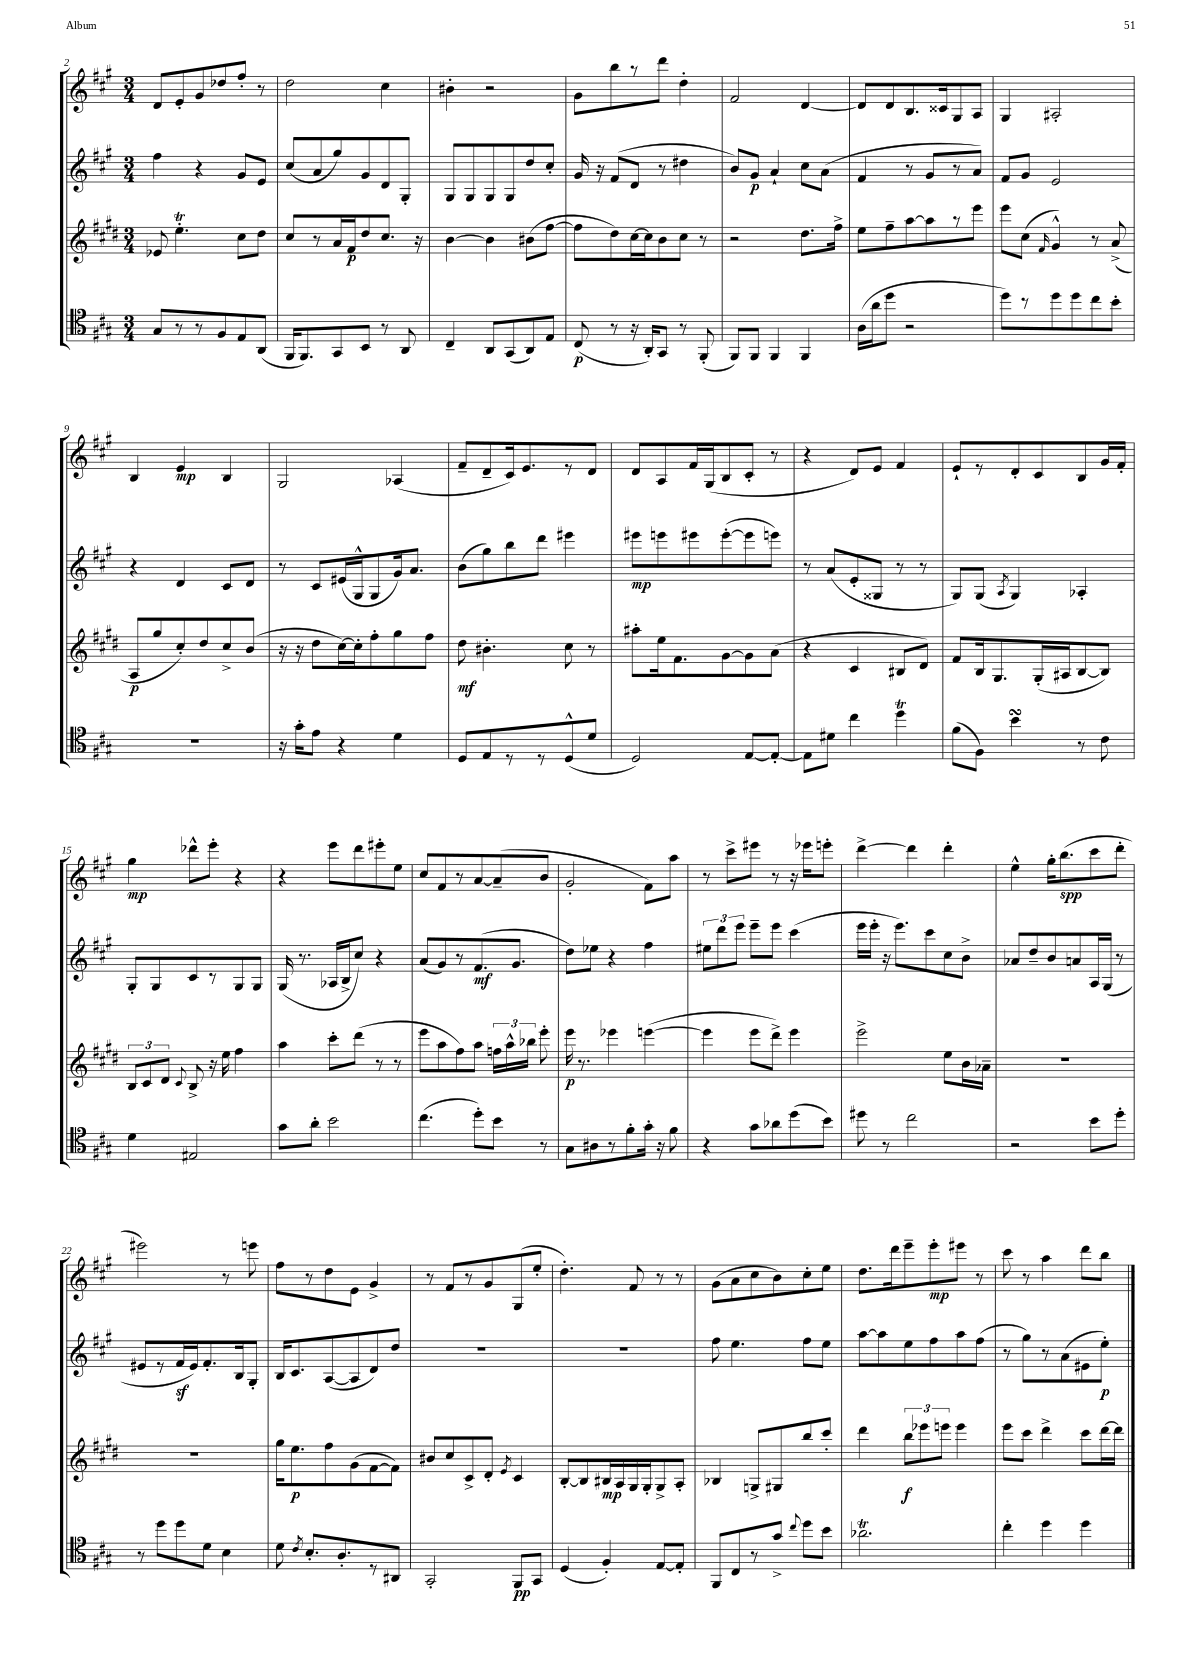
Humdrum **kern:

**kern	**dynam	**kern	**dynam	**kern	**dynam	**kern	**dynam
*part4	*part4	*part3	*part3	*part2	*part2	*part1	*part1
*staff4	*staff4	*staff3	*staff3	*staff2	*staff2	*staff1	*staff1
*clefC4	*	*clefG2	*	*clefG2	*	*clefG2	*
*k[f#c#g#]	*	*k[f#c#g#d#]	*	*k[f#c#g#]	*	*k[f#c#g#]	*
*M3/4	*	*M3/4	*	*M3/4	*	*M3/4	*
=2	=2	=2	=2	=2	=2	=2	=2
8G#/L	.	8e-X/	.	4ff#\	.	8d/L	.
8r	.	4.eeT'\	.	.	.	8e'/	.
8r	.	.	.	4r	.	8g#/	.
8F#/	.	.	.	.	.	8dd-X/	.
8E/	.	8cc#\L	.	8g#/L	.	8ff#'/J	.
(8AA/J	.	8dd#\J	.	8e/J	.	8r	.
=3	=3	=3	=3	=3	=3	=3	=3
16FF#/KL	.	8cc#/L	.	(8cc#/L	.	2dd\	.
8.FF#/)	.	.	.	.	.	.	.
.	.	8r	.	8a/	.	.	.
8GG#/	.	16a/L	.	8gg#/)	.	.	.
.	.	16f#/J	p	.	.	.	.
8BB/J	.	8dd#/	.	8g#/	.	.	.
8r	.	8.cc#/J	.	8d/	.	4cc#\	.
8AA/	.	.	.	8G#'/J	.	.	.
.	.	16r	.	.	.	.	.
=4	=4	=4	=4	=4	=4	=4	=4
4C#~/	.	[4b\	.	8G#/L	.	4b#X'\	.
.	.	.	.	8G#/	.	.	.
8AA/L	.	4b\]	.	8G#/	.	2r	.
(8GG#/	.	.	.	8G#/	.	.	.
8AA/)	.	(8b#X\L	.	8dd/	.	.	.
8E/J	.	[8ff#\J	.	8cc#'/J	.	.	.
=5	=5	=5	=5	=5	=5	=5	=5
(8C#/	p	8ff#\L]	.	16g#/	.	8g#\L	.
.	.	.	.	16r	.	.	.
8r	.	8dd#\)	.	(8f#/L	.	8bb\	.
16r	.	[16cc#\L	.	8d/J	.	8r	.
16AA'/KL)	.	16cc#\J]	.	.	.	.	.
8GG#/J	.	8b\	.	8r	.	8ddd\J	.
8r	.	8cc#\J	.	4dd#X\	.	4dd'\	.
(8FF#'/	.	8r	.	.	.	.	.
=6	=6	=6	=6	=6	=6	=6	=6
8FF#/L)	.	2r	.	8b/L)	.	2f#/	.
8FF#/J	.	.	.	8g#/J	p	.	.
4FF#/	.	.	.	4a`/	.	.	.
4FF#/	.	8.dd#\L	.	8cc#\L	.	[4d/	.
.	.	.	.	(8a\J	.	.	.
.	.	16ff#^\Jk	.	.	.	.	.
=7	=7	=7	=7	=7	=7	=7	=7
(16A\LL	.	8ee\L	.	4f#/	.	8d/L]	.
16a\J	.	.	.	.	.	.	.
8dd\J	.	8ff#~\	.	.	.	8d/	.
2r	.	[8aa\	.	8r	.	8.B/	.
.	.	8aa\]	.	8g#/L	.	.	.
.	.	.	.	.	.	16c##X/k	.
.	.	8r	.	8r	.	8G#/	.
.	.	8eee\J	.	8a/J)	.	8A/J	.
=8	=8	=8	=8	=8	=8	=8	=8
8dd\L)	.	8eee\L	.	8f#/L	.	4G#/	.
8r	.	(8cc#\J	.	8g#/J	.	.	.
.	.	16qqf#/	.	.	.	.	.
8dd\	.	4g#^^/)	.	2e/	.	2A#X'/	.
8dd\	.	.	.	.	.	.	.
8cc#\	.	8r	.	.	.	.	.
8b'\J	.	(8a^/	.	.	.	.	.
!!LO:LB:g=z
=9	=9	=9	=9	=9	=9	=9	=9
2.r	.	8A/L	p	4r	.	4B/	.
.	.	8gg#/	.	.	.	.	.
.	.	8cc#'/)	.	4d/	.	4e/	mp
.	.	8dd#/	.	.	.	.	.
.	.	8cc#^/	.	8c#/L	.	4B/	.
.	.	(8b/J	.	8d/J	.	.	.
=10	=10	=10	=10	=10	=10	=10	=10
16r	.	16r	.	8r	.	2G#/	.
16g#'\KL	.	16r	.	.	.	.	.
8e\J	.	8dd#\L	.	8c#/L	.	.	.
4r	.	[16cc#\L)	.	(16e#X/L	.	.	.
.	.	16cc#'\J]	.	16G#^^/J	.	.	.
.	.	8ff#'\	.	8G#/	.	.	.
4d\	.	8gg#\	.	16g#/k)	.	(4A-X/	.
.	.	.	.	8.a/J	.	.	.
.	.	8ff#\J	.	.	.	.	.
=11	=11	=11	=11	=11	=11	=11	=11
8D/L	.	8dd#\	mf	(8b\L	.	8f#~/L	.
8E/	.	4.b#X'\	.	8gg#\)	.	8d~/	.
8r	.	.	.	8bb\	.	16c#/k)	.
.	.	.	.	.	.	8.e/	.
8r	.	.	.	8ddd\J	.	.	.
(8D^^/	.	8cc#\	.	4eee#X\	.	8r	.
8d/J	.	8r	.	.	.	8d/J	.
=12	=12	=12	=12	=12	=12	=12	=12
2D/)	.	8aa#X'\L	.	8eee#X\L	mp	8d/L	.
.	.	16ee\k	.	8eeen\	.	8A/	.
.	.	8.f#\	.	.	.	.	.
.	.	.	.	8eee#X\	.	16f#/L	.
.	.	.	.	.	.	(16G#/J	.
.	.	[8g#\	.	([8eee#'\	.	8B/	.
[8E/L	.	8g#\]	.	8eee#\]	.	8c#'/J	.
8E'/J_	.	(8a\J	.	8eeen\J)	.	8r	.
=13	=13	=13	=13	=13	=13	=13	=13
8E\L]	.	4r	.	8r	.	4r	.
8d#X\J	.	.	.	(8a/L	.	.	.
4cc#\	.	4c#/	.	8e'/	.	8d/L)	.
.	.	.	.	8G##X/J	.	8e/J	.
4ddT\	.	8B#X/L	.	8r	.	4f#/	.
.	.	8d#/J)	.	8r	.	.	.
=14	=14	=14	=14	=14	=14	=14	=14
(8f#\L	.	8f#/L	.	8G#/L)	.	8e`/L	.
8F#\J)	.	16B/k	.	(8G#/J	.	8r	.
.	.	8.G#/	.	.	.	.	.
.	.	.	.	8qA/	.	.	.
4bsSSS\	.	.	.	4G#/)	.	8d'/	.
.	.	(16G#'/L	.	.	.	8c#/	.
.	.	16A#X/J	.	.	.	.	.
8r	.	[8B/	.	4A-X'/	.	8B/	.
8c#\	.	8B/J])	.	.	.	16g#/L	.
.	.	.	.	.	.	16f#'/JJ	.
!!LO:LB:g=z
=15	=15	=15	=15	=15	=15	=15	=15
4d\	.	12B/L	.	8G#'/L	.	4gg#\	mp
.	.	12c#/	.	.	.	.	.
.	.	.	.	8G#/	.	.	.
.	.	12d#/J	.	.	.	.	.
.	.	8qqc#/	.	.	.	.	.
2E#X/	.	8B^/	.	8c#/	.	8ddd-X^^\L	.
.	.	16r	.	8r	.	8eee'\J	.
.	.	16ee\	.	.	.	.	.
.	.	4ff#\	.	8G#/	.	4r	.
.	.	.	.	8G#/J	.	.	.
=16	=16	=16	=16	=16	=16	=16	=16
8g#\L	.	4aa\	.	(16G#/	.	4r	.
.	.	.	.	8.r	.	.	.
8a'\J	.	.	.	.	.	.	.
2b\	.	8ccc#'\L	.	16A-X/LL	.	8eee\L	.
.	.	.	.	16B^/J	.	.	.
.	.	(8ddd#\J	.	8cc#/J)	.	8ddd\	.
.	.	8r	.	4r	.	8eee#X'\	.
.	.	8r	.	.	.	8ee\J	.
=17	=17	=17	=17	=17	=17	=17	=17
(4.cc#\	.	8eee\L	.	(8a/L	.	8cc#/L	.
.	.	8aa\	.	8g#/)	.	8f#/	.
.	.	8ff#\)	.	8r	.	8r	.
8dd'\L)	.	8aa\J	.	(8.f#/	mf	[8a/	.
8b\J	.	24ffn\LL	.	.	.	(8a~/]	.
.	.	24aa^^\	.	.	.	.	.
.	.	.	.	8.g#/J	.	.	.
.	.	24bb-X\JJ	.	.	.	.	.
8r	.	8eee'\	.	.	.	8b/J	.
=18	=18	=18	=18	=18	=18	=18	=18
8G#\L	.	16eee\	p	8dd\L)	.	2g#'/	.
.	.	8.r	.	.	.	.	.
8A#X\	.	.	.	8ee-X\J	.	.	.
8r	.	4eee-X\	.	4r	.	.	.
8f#'\	.	.	.	.	.	.	.
16g#'\Jk	.	([4eeen\	.	4ff#\	.	8f#\L)	.
16r	.	.	.	.	.	.	.
8f#\	.	.	.	.	.	8aa\J	.
=19	=19	=19	=19	=19	=19	=19	=19
4r	.	4eee\]	.	12ee#X\L	.	8r	.
.	.	.	.	12ddd\	.	.	.
.	.	.	.	.	.	8ccc#^\L	.
.	.	.	.	12eee\J	.	.	.
8g#\L	.	8eee\L	.	8eee~\L	.	8eee#X\J	.
8a-X\	.	8ddd#^\J)	.	8eee\J	.	8r	.
(8dd\	.	4eee\	.	(4ccc#\	.	16r	.
.	.	.	.	.	.	16eee-X\KL	.
8b\J)	.	.	.	.	.	8eeen'\J	.
=20	=20	=20	=20	=20	=20	=20	=20
8dd#X\	.	2eee^\	.	16eee\LL	.	[4ddd^\	.
.	.	.	.	16eee'\JJ	.	.	.
8r	.	.	.	16r	.	.	.
.	.	.	.	8.eee\L)	.	.	.
2cc#\	.	.	.	.	.	4ddd\]	.
.	.	.	.	8ccc#\	.	.	.
.	.	8ee\L	.	8cc#\	.	4ddd'\	.
.	.	16b\L	.	8b^\J	.	.	.
.	.	16a-X~\JJ	.	.	.	.	.
=21	=21	=21	=21	=21	=21	=21	=21
2r	.	2.r	.	8a-X/L	.	4ee^^\	.
.	.	.	.	8dd~/	.	.	.
.	.	.	.	8b/	.	16gg#'\KL	.
.	.	.	.	.	.	(8.bb\	spp
.	.	.	.	8an/	.	.	.
8b\L	.	.	.	16A/L	.	8ccc#\	.
.	.	.	.	(16G#/JJ	.	.	.
8dd'\J	.	.	.	8r	.	8ddd'\J	.
!!LO:LB:g=z
=22	=22	=22	=22	=22	=22	=22	=22
8r	.	2.r	.	8e#X/L	.	2eee#X\)	.
8dd\L	.	.	.	8r	.	.	.
8dd\	.	.	.	16f#z/L	.	.	.
.	.	.	.	16e#/J)	.	.	.
8d\J	.	.	.	8.f#'/	.	.	.
4B\	.	.	.	.	.	8r	.
.	.	.	.	16B/k	.	.	.
.	.	.	.	8G#'/J	.	8eeen\	.
=23	=23	=23	=23	=23	=23	=23	=23
8d\	.	16gg#\KL	.	16B/KL	.	8ff#\L	.
.	.	8.ee\	p	8.c#/	.	.	.
8qc#/	.	.	.	.	.	.	.
8.B'/L	.	.	.	.	.	8r	.
.	.	8ff#\	.	([8A/	.	8dd\	.
8.A'/	.	.	.	.	.	.	.
.	.	(8g#\	.	8A/]	.	8e\J	.
8r	.	[8f#\	.	8d/)	.	4g#^/	.
8AA#X/J	.	8f#\J])	.	8dd/J	.	.	.
=24	=24	=24	=24	=24	=24	=24	=24
2GG#'/	.	8b#X/L	.	2.r	.	8r	.
.	.	8cc#/	.	.	.	8f#/L	.
.	.	8c#^/	.	.	.	8r	.
.	.	8d#'/J	.	.	.	8g#/	.
.	.	8qe/	.	.	.	.	.
8FF#/L	pp	4c#/	.	.	.	(8G#/	.
8GG#/J	.	.	.	.	.	8ee'/J	.
=25	=25	=25	=25	=25	=25	=25	=25
(4D/	.	[8B'/L	.	2.r	.	4.dd'\)	.
.	.	8B/]	.	.	.	.	.
4F#'/)	.	16B#X/L	mp	.	.	.	.
.	.	16A/	.	.	.	.	.
.	.	16G#/	.	.	.	8f#/	.
.	.	16G#'/J	.	.	.	.	.
[8E/L	.	8G#^/	.	.	.	8r	.
8E'/J]	.	8A'/J	.	.	.	8r	.
=26	=26	=26	=26	=26	=26	=26	=26
8FF#/L	.	4B-X/	.	8ff#\	.	(8g#\L	.
8C#/	.	.	.	4.ee\	.	8a\	.
8r	.	8Gn^/L	.	.	.	8cc#\	.
8g#^/J	.	8G#X/	.	.	.	8b\)	.
8qqcc#/	.	.	.	.	.	.	.
8dd\L	.	8bb/	.	8ff#\L	.	8cc#'\	.
8b\J	.	8ccc#'/J	.	8ee\J	.	8ee\J	.
=27	=27	=27	=27	=27	=27	=27	=27
2.a-XT\	.	4ddd#\	.	[8aa\L	.	8.dd\L	.
.	.	.	.	8aa\]	.	.	.
.	.	.	.	.	.	16ddd\k	.
.	.	12bb\L	f	8ee\	.	8eee~\	.
.	.	12eee-X\	.	.	.	.	.
.	.	.	.	8ff#\	.	8eee'\	mp
.	.	12eeen\J	.	.	.	.	.
.	.	4eee\	.	8aa\	.	8eee#X\J	.
.	.	.	.	(8ff#\J	.	8r	.
=28	=28	=28	=28	=28	=28	=28	=28
4cc#'\	.	8eee\L	.	8r	.	8ccc#\	.
.	.	8ccc#\J	.	8gg#\L)	.	8r	.
4dd\	.	4ddd#^\	.	8r	.	4aa\	.
.	.	.	.	(8a\	.	.	.
4dd\	.	8ccc#\L	.	8e#X\	.	8ddd\L	.
.	.	[16ddd#\L	.	8ee'\J)	p	8bb\J	.
.	.	16ddd#\JJ]	.	.	.	.	.
==	==	==	==	==	==	==	==
*-	*-	*-	*-	*-	*-	*-	*-
